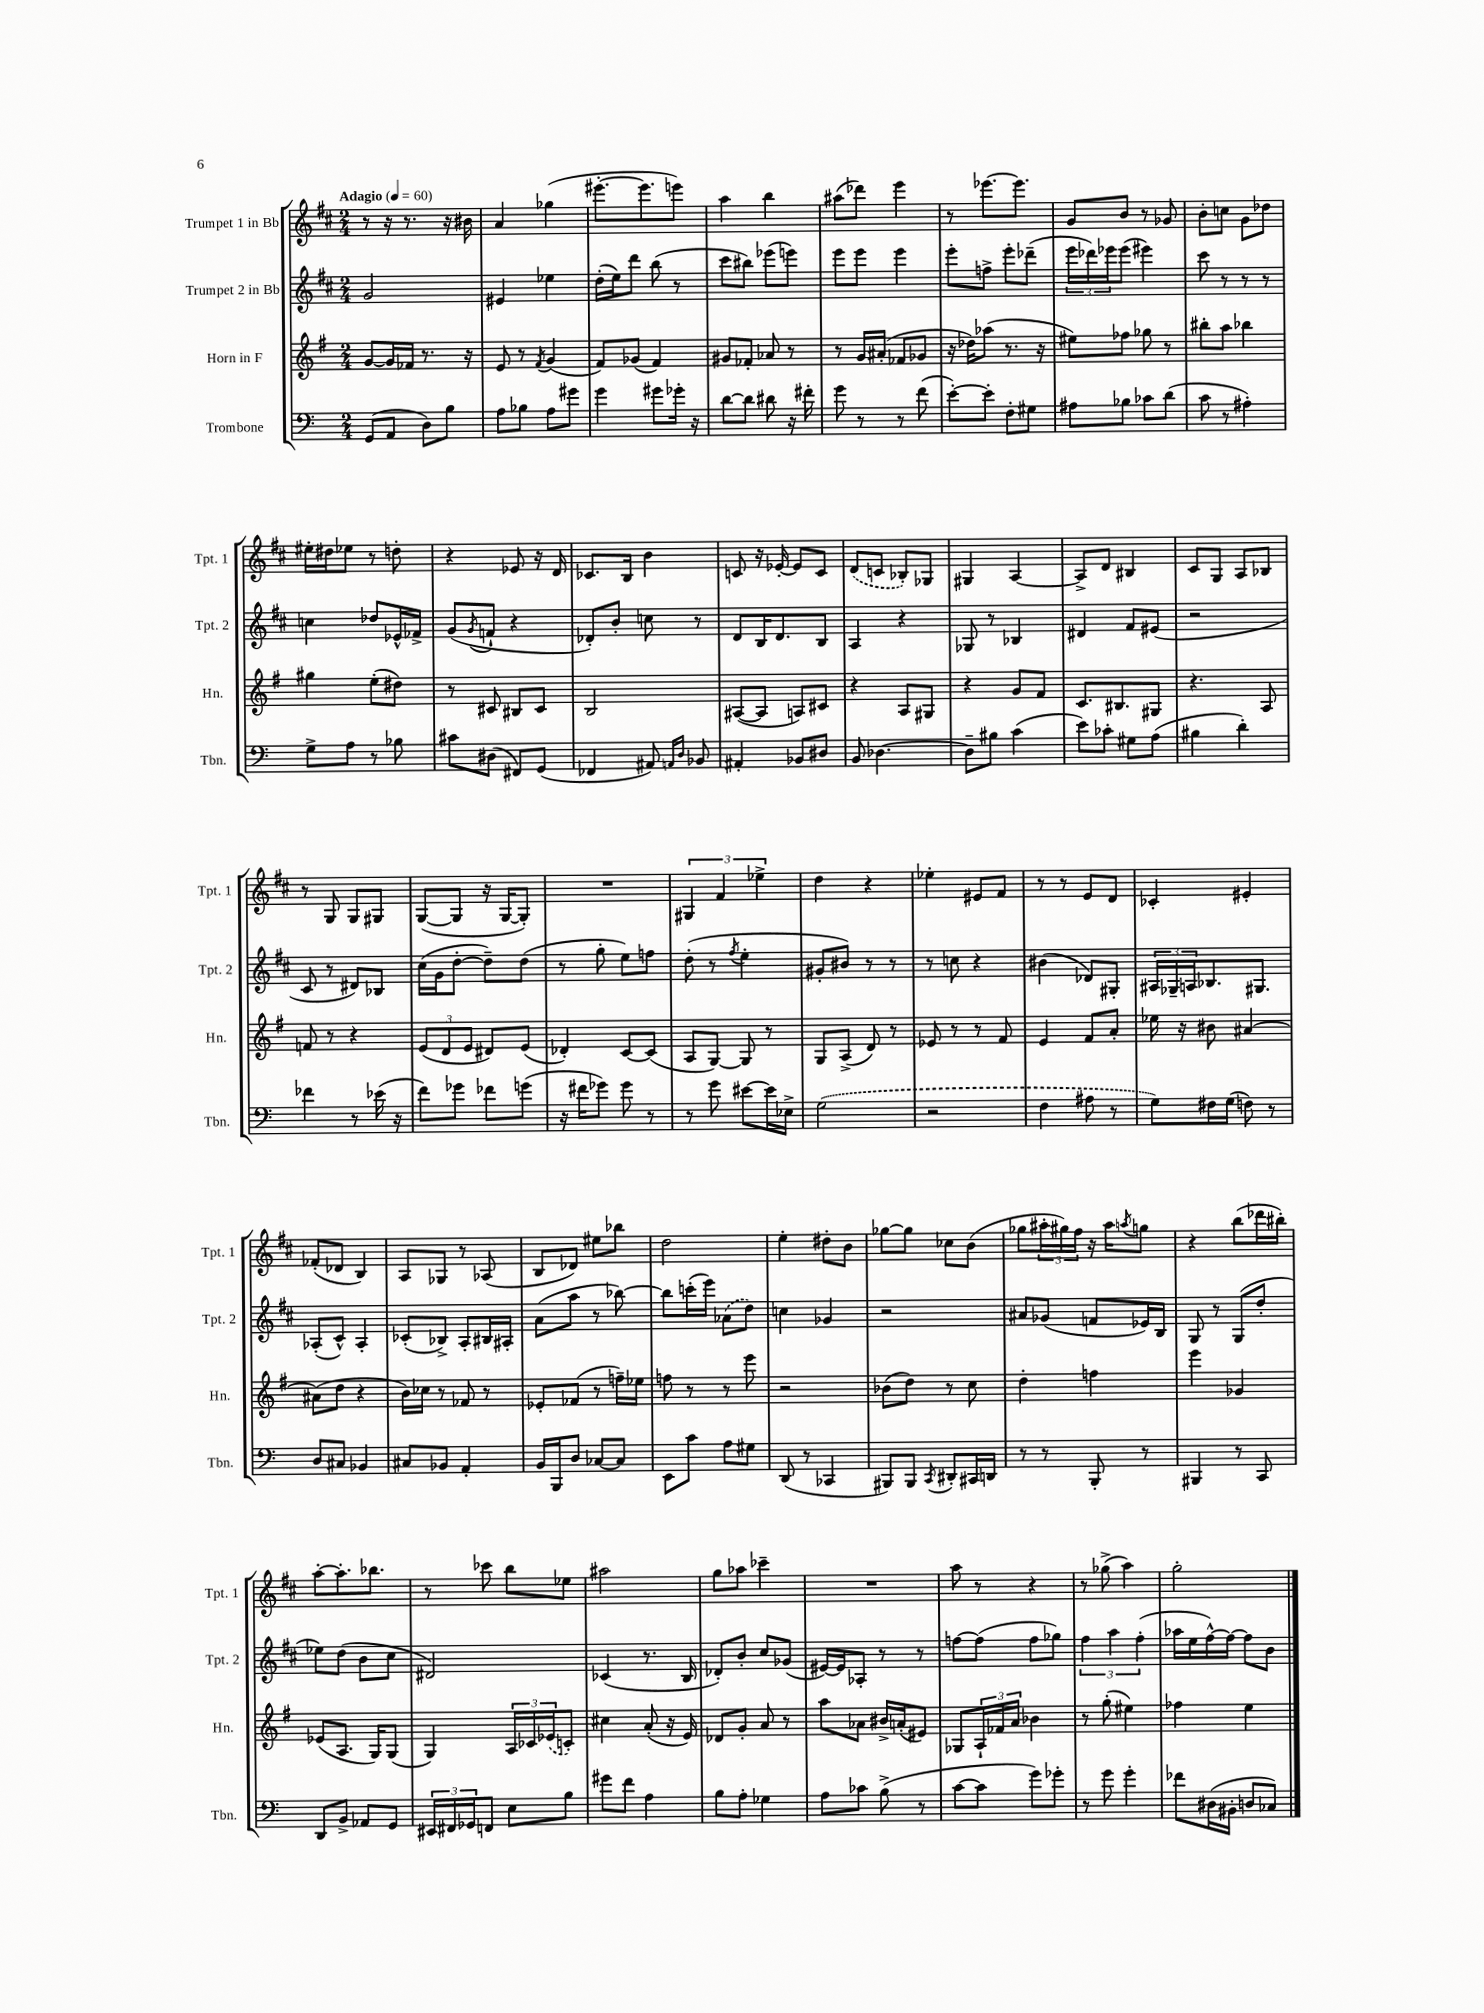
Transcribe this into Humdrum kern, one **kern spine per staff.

**kern	**kern	**kern	**kern
*part4	*part3	*part2	*part1
*staff4	*staff3	*staff2	*staff1
*I"Trombone	*I"Horn in F	*I"Trumpet 2 in Bb	*I"Trumpet 1 in Bb
*I'Tbn.	*I'Hn.	*I'Tpt. 2	*I'Tpt. 1
*clefF4	*clefG2	*clefG2	*clefG2
*k[]	*k[f#]	*k[f#c#]	*k[f#c#]
*M2/4	*M2/4	*M2/4	*M2/4
*MM60	*MM60	*MM60	*MM60
=1	=1	=1	=1
!	!	!	!LO:TX:a:B:t=Adagio
(8GG/L	[8g/L	2g/	8r
8AA/J	16g/L]	.	16r
.	16f-X/JJ	.	8.r
8D\L)	8.r	.	.
8B\J	.	.	16r
.	16r	.	16b#X\
=2	=2	=2	=2
8A\L	8e/	4e#X/	4a/
8B-X\J	8r	.	.
.	8qf#/	.	.
8A\L	(4g/	4ee-X\	(4gg-X\
8g#X\J	.	.	.
=3	=3	=3	=3
4g\	8f#/L)	(16dd'\LL	[8.eee#X'\L
.	.	16ee\J)	.
.	(8g-X/J	8ddd\J	.
.	.	.	8.eee#\]
8g#X\L	4f#/)	(8bb\	.
16g-X'\Jk	.	8r	8eeen\J)
16r	.	.	.
=4	=4	=4	=4
[8d\L	8g#X/L	8ccc#\L	4aa\
8d\J]	8f-X'/J	8bb#X\J)	.
8d#X\	8a-X/	(8eee-X\L	4bb\
16r	8r	8eeen\J)	.
16f#X'\	.	.	.
=5	=5	=5	=5
8g\	8r	8eee\L	(8aa#X\L
8r	16g/LL	8eee\J	8ddd-X\J)
.	(16a#X'/JJ	.	.
8r	8f-X/L	4eee\	4eee\
(8f\	8g-X/J	.	.
=6	=6	=6	=6
[8e'\L)	16r	8eee'\L	8r
.	16dd-X\KL)	.	.
8e'\J]	(8aa-X\J	8ffn^\J	[8.eee-X\L
8F'\L	8.r	8eee'\L	.
.	.	.	8.eee-\J]
8G#X\J	.	(8ddd-X~\J	.
.	16r	.	.
=7	=7	=7	=7
8A#X\L	8ee#X\L)	24eee\LL	8g/L
.	.	24ddd-X\)	.
.	.	24eee-X\J	.
8B-X\J	8ff-X\J	(8eee-\J	8b/J
8c-X\L	8gg-X\	4eee#X\)	8r
(8d\J	8r	.	8g-X/
=8	=8	=8	=8
8c\	8bb#X'\L	8ccc#\	8b'\L
8r	8aa\J	8r	8ccn\J
4A#X'\)	4bb-X\	8r	8g\L
.	.	8r	8dd-X\J
!!LO:LB:g=z
=9	=9	=9	=9
8G^\L	4gg#X\	4ccn\	16ee#X'\LL
.	.	.	16dd#X\J
8A\J	.	.	8ee-X\J
8r	(8ee'\L	8dd-X/L	8r
8B-X\	8dd#X\J)	16e-X^^/L	8ddn'\
.	.	16f-X^/JJ	.
=10	=10	=10	=10
8c#X\L	8r	(8g/L	4r
.	.	8qg/	.
(8D#X\J	8c#X/	8fn`/J	.
8FF#X/L)	8B#X/L	4r	8e-X/
(8GG/J	8c#/J	.	16r
.	.	.	16d/
=11	=11	=11	=11
4FF-X/	2B/	8d-X'/L)	8.c-X/L
.	.	8b'/J	.
.	.	.	16B/Jk
8AA#X/)	.	8ccn\	4b\
16qqAAn/LL	.	.	.
16qqD/JJ	.	.	.
8BB-X/	.	8r	.
=12	=12	=12	=12
4AA#X'/	([8A#X/L	8d/L	8cn/
.	8A#/J]	16B/K	16r
.	.	8.d/	[16e-X'/
8BB-X/L	8An/L)	.	8e-/L]
8D#X/J	8c#X/J	8B/J	8c/J
=13	=13	=13	=13
8BB/	4r	4A/	(8d/L
[4.D-X\	.	.	8cn/J
.	8A/L	4r	8B-X'/L)
.	8G#X/J	.	8G-X/J
=14	=14	=14	=14
8D-~\L]	4r	8G-X/	4G#X/
8B#X\J	.	8r	.
(4c\	8g/L	4B-X/	[4A/
.	8f#/J	.	.
=15	=15	=15	=15
8e\L)	8.c/L	4d#X/	8A^/L]
8c-X'\J	.	.	8d/J
.	8.B#X/	.	.
8G#X\L	.	8f#/L	4B#X/
(8A\J	8G#X/J	(8e#X/J	.
=16	=16	=16	=16
4B#X\	4.r	2r	8c#/L
.	.	.	8G/J
4d'\)	.	.	8A/L
.	8A/	.	8B-X/J
!!LO:LB:g=z
=17	=17	=17	=17
4f-X\	8fn/	8c#/	8r
.	8r	8r	8G/
8r	4r	8d#X/L)	8G/L
(16e-X\	.	8B-X/J	8G#X/J
16r	.	.	.
=18	=18	=18	=18
8f\L)	(12e/L	(16cc#\LL	([8G/L
.	.	16g\J	.
.	12d/	.	.
8g-X\J	.	[8dd'\J	8G/J]
.	12e/J	.	.
8f-X\L	8d#X/L)	8dd~\L])	16r
.	.	.	[16G/KL
(8gn\J	(8e/J	(8dd\J	8G'/J])
=19	=19	=19	=19
16r	4d-X'/)	8r	2r
16f#X\KL	.	.	.
8g-X\J)	.	8gg'\	.
8g-\	[8c/L	8ee\L)	.
8r	(8c/J]	8ffn\J	.
=20	=20	=20	=20
8r	8A/L	(8dd'\	6G#X/
8g\	[8G/J)	8r	.
.	.	.	6f#/
.	.	8qff#/	.
[8e#X\L	8G/]	4ee'\	.
.	.	.	6ee-X^\
16e#\L]	8r	.	.
16E-X^\JJ	.	.	.
=21	=21	=21	=21
(2G\	8G/L	8g#X'/L	4dd\
.	(8A^/J	8b#X/J)	.
.	8d/)	8r	4r
.	8r	8r	.
=22	=22	=22	=22
2r	8e-X/	8r	4ee-X'\
.	8r	8ccn\	.
.	8r	4r	8e#X/L
.	8f#/	.	8f#/J
=23	=23	=23	=23
4F\	4e/	(4b#X\	8r
.	.	.	8r
8A#X\	8f#/L	8d-X/L)	8e/L
8r	8a'/J	8G#X'/J	8d/J
=24	=24	=24	=24
8G\L)	16ee-X\	24A#X/LL	4c-X'/
.	.	24G-X~/	.
.	16r	.	.
.	.	24An/J	.
16F#X\L	8b#X\	8.B-X/	.
(16G\JJ	.	.	.
8Fn\)	[4a#X/	.	4e#X'/
.	.	8.G#X/J	.
8r	.	.	.
!!LO:LB:g=z
=25	=25	=25	=25
8D/L	(8a#X\L]	(8A-X'/L	(8f-X'/L
8C#X/J	8dd\J	8c#^^/J)	8d-X/J
4BB-X/	4r	4A-'/	4B/)
=26	=26	=26	=26
8C#X/L	16b\LL)	(8c-X'/L	8A/L
.	16cc-X\JJ	.	.
8BB-X/J	8r	8B-X^/J)	8G-X/J
4AA'/	8f-X/	8A'/L	8r
.	8r	16B#X/L	(8A-X/
.	.	16A#X'/JJ	.
=27	=27	=27	=27
16BB/LL	8e-X'/L	(8a\L	8B/L
16BBB/J	.	.	.
8D/J	(8f-X/J	8aa\J	8d-X/J)
[8C-X/L	8r	8r	8ee#X\L
8C-/J]	16ffn~\LL)	[8bb-X\)	8bb-X\J
.	16ee-X\JJ	.	.
=28	=28	=28	=28
8EE\L	8ffn\	8bb-\L]	2dd\
8c\J	8r	(16cccn'\L	.
.	.	16eee\JJ)	.
8A\L	8r	(8a-X\L	.
8G#X\J	8eee\	8dd\J)	.
=29	=29	=29	=29
(8DD/	2r	4ccn\	4ee'\
8r	.	.	.
4CC-X/	.	4g-X/	8dd#X'\L
.	.	.	8b\J
=30	=30	=30	=30
8BBB#X/L)	(8b-X\L	2r	[8gg-X\L
8BBB#/J	8dd\J)	.	8gg-\J]
8qCC/	.	.	.
8DD#X'/L	8r	.	8cc-X\L
16CC#X/L	8cc\	.	(8b\J
16DDn/JJ	.	.	.
=31	=31	=31	=31
8r	4dd'\	8a#X/L	8gg-X\L
8r	.	(8g-X/J	24aa#X'\L
.	.	.	24gg#X\)
.	.	.	24ff#\JJ
8BBB'/	4ffn\	8fn/L	16r
.	.	.	16aa#\KL
.	.	.	8qaan/
8r	.	16e-X/L)	8ggn\J
.	.	16B/JJ	.
=32	=32	=32	=32
4BBB#X/	4eee\	8G/	4r
.	.	8r	.
8r	4g-X/	(8G/L	(8bb\L
8CC/	.	8dd'/J	16ddd-X\L
.	.	.	16bb#X'\JJ)
!!LO:LB:g=z
=33	=33	=33	=33
8DD/L	(8e-X/L	8ee-X\L)	[8aa'\L
8BB^/J	8.A/J	(8dd\J	8.aa'\]
8AA-X/L	.	8b\L	.
.	16G/KL)	.	8.bb-X\J
8GG/J	(8G/J	8cc#\J	.
=34	=34	=34	=34
24EE#X/LL	4G/)	2d#X/)	8r
24FF#X/	.	.	.
24GG-X/J	.	.	.
8FFn/J	.	.	8ccc-X\
8E\L	24A/LL	.	8bb\L
.	24c-X/	.	.
.	(24e-X/J	.	.
8B\J	8cn'/J)	.	8ee-X\J
=35	=35	=35	=35
8g#X\L	4cc#X\	(4c-X/	2aa#X\
8f\J	.	.	.
4A\	(8a'/	8.r	.
.	16r	.	.
.	16e/)	16B/	.
=36	=36	=36	=36
8B\L	8d-X/L	8d-X'/L)	8gg\L
8A'\J	8g'/J	8b'/J	8aa-X\J
4G-X\	8a/	8cc#/L	4ccc-X~\
.	8r	(8g-X/J	.
=37	=37	=37	=37
8A\L	8aa\L	[16e#X/LL)	2r
.	.	16e#/J]	.
8c-X\J	8a-X\J	8A-X'/J	.
(8B^\	16b#X^/LL	8r	.
.	(16an'/J	.	.
8r	8e#X/J)	8r	.
=38	=38	=38	=38
[8c\L	8G-X/L	[8ffn\L	8aa\
8c\J]	24A`/L	(8ff\J]	8r
.	24f-X/	.	.
.	24a/JJ	.	.
8g\L)	4b-X\	8ff\L	4r
8g-X'\J	.	8gg-X\J)	.
=39	=39	=39	=39
8r	8r	6ff#\	8r
8g\	(8gg'\	.	(8gg-X^\
.	.	6aa\	.
4g'\	4ee#X\)	.	4aa\)
.	.	(6ff#'\	.
=40	=40	=40	=40
8f-X\L	4ff-X\	16aa-X\LL	2gg'\
.	.	16ee\	.
(16D#X\L	.	[16ff#^^\)	.
16BB#X'\JJ	.	16ff#\JJ_	.
8Dn/L	4ee\	8ff#\L]	.
8C-X/J)	.	8b\J	.
==	==	==	==
*-	*-	*-	*-
